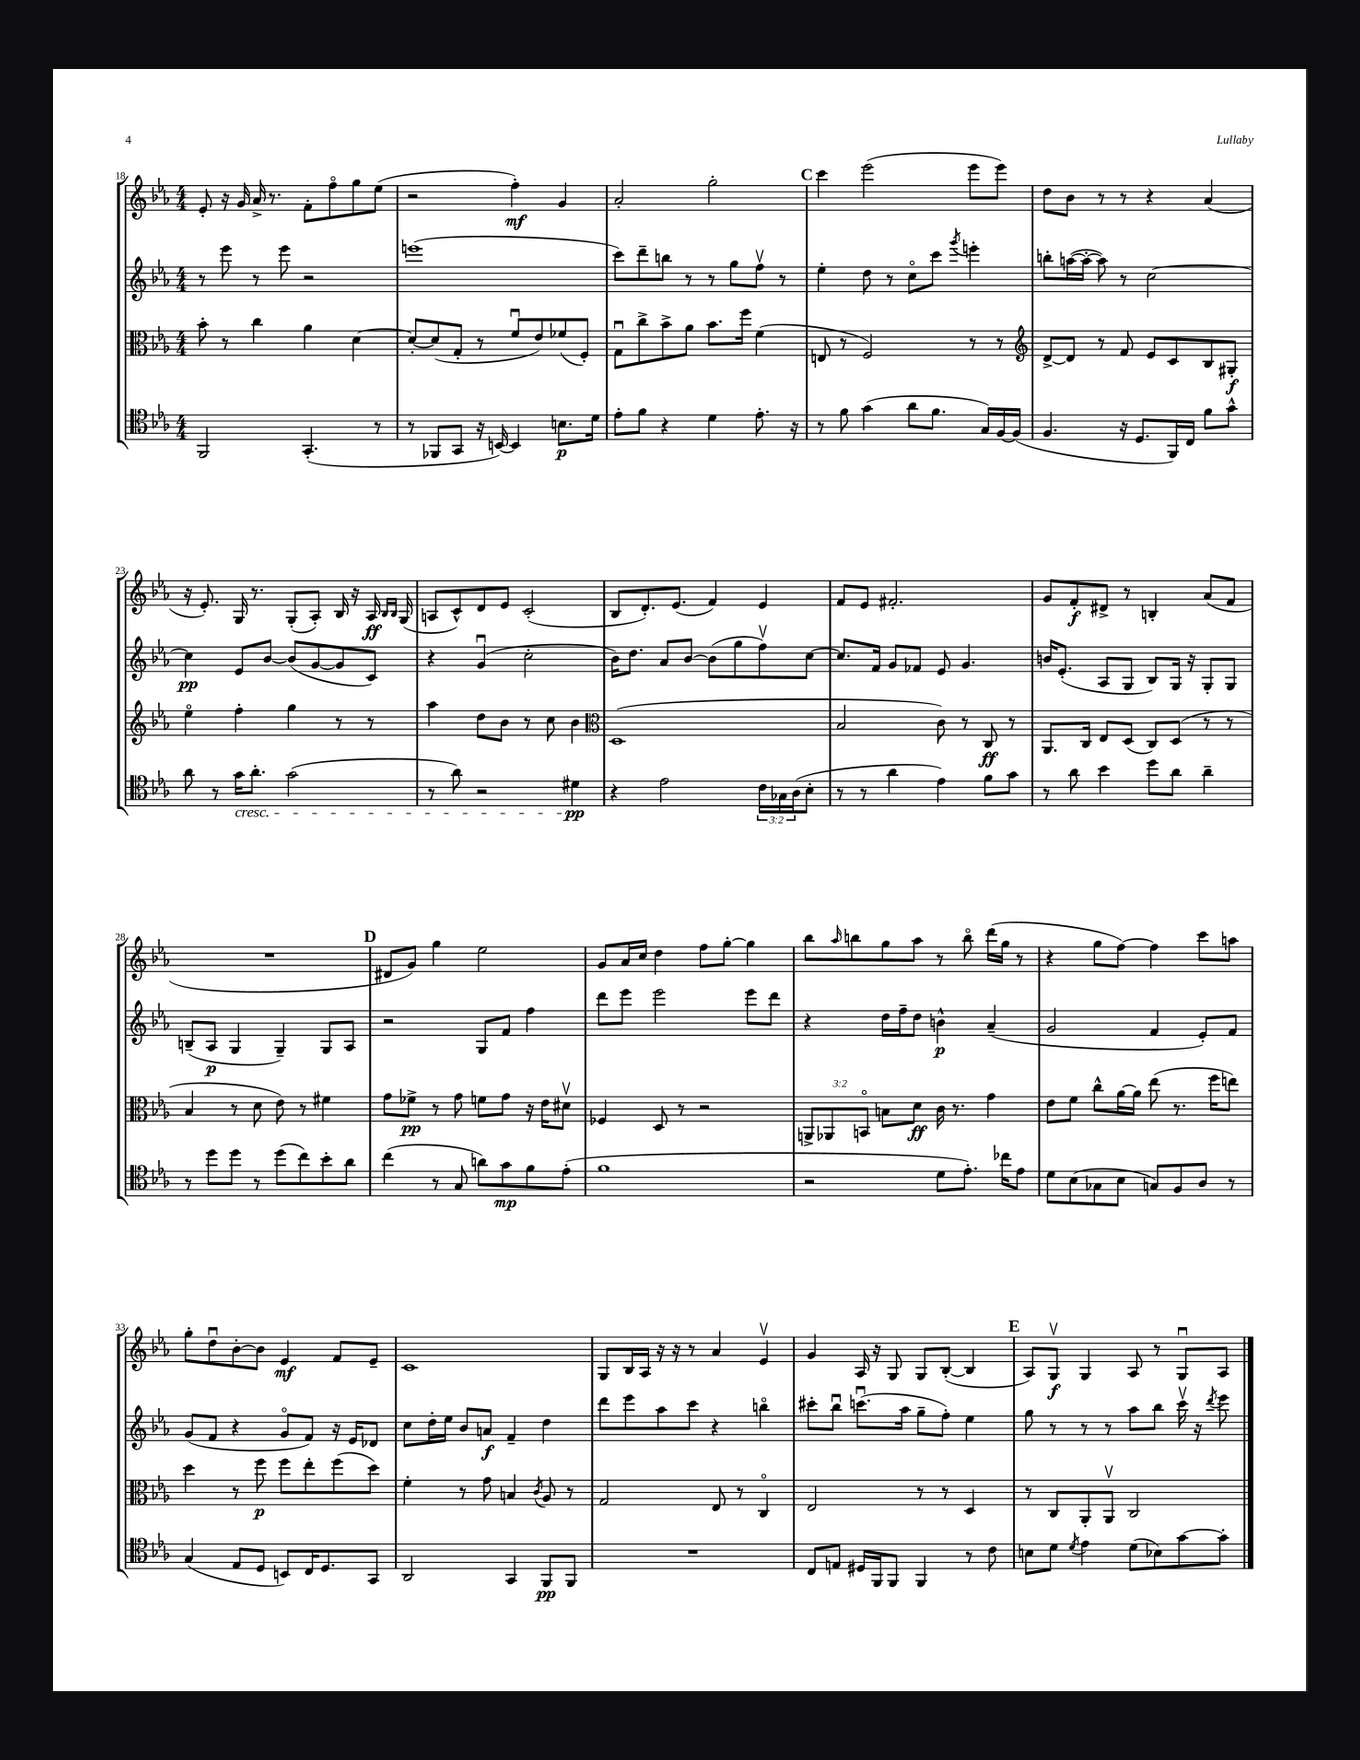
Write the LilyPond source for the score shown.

<<
\new StaffGroup <<
\new Staff = "s0" {
    \clef treble \key ees \major \numericTimeSignature \time 4/4
    ees'8-. r16 g'16 aes'16-> r8. f'8-. f''8\flageolet g''8 ees''8( |
    r2 f''4-.\mf) g'4 |
    aes'2-. g''2-. |
    \mark \markup { \bold "C" } c'''4 ees'''2( ees'''8 ees'''8) |
    d''8 bes'8 r8 r8 r4 aes'4( |
    r16 ees'8.-.) g16 r8. g8-.( aes8-.) bes16 r16 aes16\ff \grace { bes16 bes16 } g16( |
    a8 c'8-^) d'8 ees'8 c'2-.( |
    bes8 d'8.-.) ees'8.( f'4) ees'4 |
    f'8 ees'8 fis'2.-. |
    g'8 f'8-.\f dis'8-> r8 b4-. aes'8( f'8 |
    R1 |
    \mark \markup { \bold "D" } dis'8 g'8) g''4 ees''2 |
    g'8 aes'16 c''16 d''4 f''8 g''8~-. g''4 |
    bes''8 \grace { aes''16 } b''8 g''8 aes''8 r8 b''8\flageolet d'''16( g''16 r8 |
    r4 g''8 f''8~) f''4 c'''8 a''8 |
    g''8-. d''8\downbow bes'8~-. bes'8 ees'4\mf f'8 ees'8-- |
    c'1 |
    g8 bes16 aes16 r16 r16 r8 aes'4 ees'4\upbow |
    g'4 aes16 r16 g8 g8 bes8~-.( bes4 |
    \mark \markup { \bold "E" } aes8) g8\upbow\f g4 aes8 r8 g8\downbow aes8 \bar "|." |
}
\new Staff = "s1" {
    \clef treble \key ees \major \numericTimeSignature \time 4/4
    r8 ees'''8 r8 ees'''8 r2 |
    e'''1( |
    c'''8) d'''8-- b''8 r8 r8 g''8 f''8\upbow r8 |
    \mark \markup { \bold "C" } ees''4-. d''8 r8 c''8\flageolet c'''8 \acciaccatura { g'''8 } e'''4-. |
    b''8-. a''16~( a''16~-. a''8) r8 c''2~ |
    c''4\pp ees'8 bes'8~ bes'8( g'8~ g'8 c'8) |
    r4 g'4\downbow( c''2-. |
    bes'16) d''8. aes'8 bes'8~ bes'8( g''8 f''8\upbow) c''8~ |
    c''8. f'16 g'8 fes'8 ees'8 g'4. |
    b'16 ees'8.-.( aes8 g8 bes8) g16 r16 g8-. g8 |
    b8--( aes8\p g4 g4--) g8 aes8 |
    \mark \markup { \bold "D" } r2 g8 f'8 f''4 |
    d'''8 ees'''8 ees'''2 ees'''8 d'''8 |
    r4 d''16 f''16-- d''8 b'4-^\p aes'4--( |
    g'2 f'4 ees'8-.) f'8 |
    g'8( f'8 r4 g'8\flageolet f'8) r16 ees'16 des'8 |
    c''8 d''16-. ees''16 bes'8 a'8\f f'4-- d''4 |
    d'''8 ees'''8 aes''8 c'''8 r4 b''4\flageolet |
    cis'''8-. bes''8\downbow c'''8.\downbow( aes''16 g''8-- f''8-.) ees''4 |
    \mark \markup { \bold "E" } g''8 r8 r8 r8 aes''8 bes''8 c'''16\upbow r16 \acciaccatura { d'''8 } ees'''8 \bar "|." |
}
\new Staff = "s2" {
    \clef alto \key ees \major \numericTimeSignature \time 4/4 \override Staff.TupletNumber.text = #tuplet-number::calc-fraction-text
    bes'8-. r8 c''4 aes'4 d'4~ |
    d'8~-. d'8( g8-. r8 f'8\downbow ees'8) fes'8( f8-.) |
    g8\downbow c''8-> bes'8-> aes'8 bes'8. f''16 f'4( |
    \mark \markup { \bold "C" } e8 r8 f2) r8 r8 |
    \clef treble d'8~-> d'8 r8 f'8 ees'8 c'8 bes8 gis8-.\f |
    ees''4\flageolet f''4-. g''4 r8 r8 |
    aes''4 d''8 bes'8 r8 c''8 bes'4 |
    \clef alto d1( |
    bes2 c'8) r8 c8\ff r8 |
    aes,8. c16 ees8 d8( c8) d8( r8 r8 |
    bes4 r8 d'8 ees'8) r8 fis'4 |
    \mark \markup { \bold "D" } g'8 fes'8->\pp r8 g'8 f'8 g'8 r16 ees'16 dis'8\upbow |
    fes4 d8 r8 r2 |
    \tuplet 3/2 { a,8-> aes,8 b,8\flageolet } b8 d'8\ff c'16 r8. g'4 |
    ees'8 f'8 c''8-^ aes'16~ aes'16 ees''8( r8. f''16 e''8) |
    d''4 r8 f''8\p f''8 ees''8-. f''8( d''8) |
    f'4-. r8 g'8 b4 \acciaccatura { c'8 } aes8 r8 |
    g2 ees8 r8 c4\flageolet |
    ees2 r8 r8 d4 |
    \mark \markup { \bold "E" } r8 c8 aes,8-. aes,8\upbow c2 \bar "|." |
}
\new Staff = "s3" {
    \clef tenor \key ees \major \numericTimeSignature \time 4/4 \override Staff.TupletNumber.text = #tuplet-number::calc-fraction-text
    f,2 g,4.-.( r8 |
    r8 fes,8 g,8 r16 b,16~) b,4 b8.\p d'16 |
    ees'8-. f'8 r4 d'4 ees'8.-. r16 |
    \mark \markup { \bold "C" } r8 f'8 g'4( aes'8 f'8. g16) f16~ f16( |
    f4. r16 d8. f,16) c16 f'8 g'8-^ |
    aes'8 r8 g'16\cresc aes'8.-. g'2( |
    r8 aes'8) r2 dis'4\pp\! |
    r4 ees'2 \tuplet 3/2 { c'16 ges16 aes16( } bes8-. |
    r8 r8 aes'4 ees'4) f'8 g'8 |
    r8 aes'8 bes'4 d''8 aes'8 aes'4-- |
    r8 d''8 d''8 r8 d''8( c''8) bes'8-. aes'8 |
    \mark \markup { \bold "D" } c''4( r8 g8 a'8) g'8\mp f'8 ees'8-.( |
    f'1 |
    r2 d'8 ees'8.-.) ces''16 ees'8 |
    d'8 bes8( ges8 bes8 g8) f8 aes8 r8 |
    g4( ees8 d8 b,8) c16 d8. g,8 |
    aes,2 g,4 f,8\pp f,8 |
    R1 |
    c8 e8 dis16 f,16 f,8 f,4 r8 c'8 |
    \mark \markup { \bold "E" } b8 d'8 \acciaccatura { d'8 } ees'4 d'8( bes8) g'8~ g'8-. \bar "|." |
}
>>
>>
\layout { \context { \Score currentBarNumber = #18 } }
